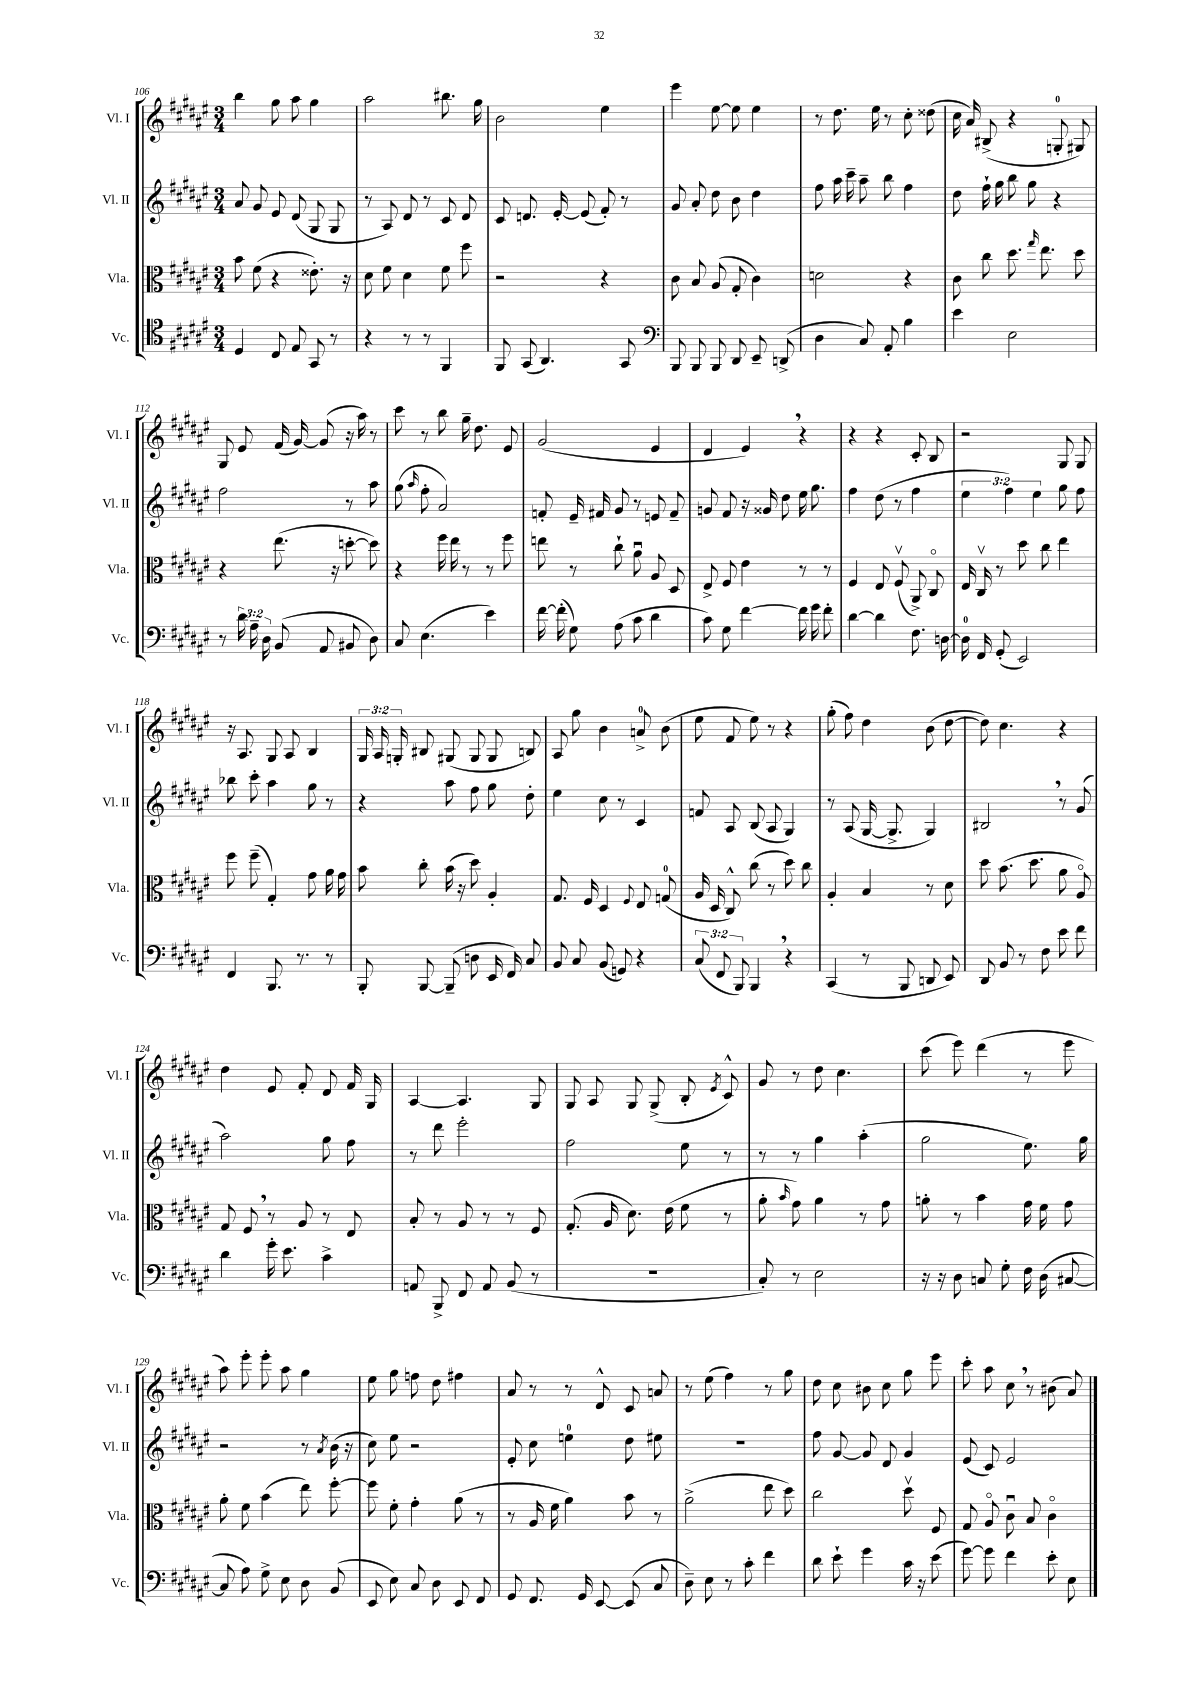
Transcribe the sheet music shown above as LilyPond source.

<<
\new StaffGroup <<
\new Staff = "s0" \with { instrumentName = "Vl. I" shortInstrumentName = "Vl. I" } {
    \clef treble \key fis \major \numericTimeSignature \time 3/4 \override Staff.TupletNumber.text = #tuplet-number::calc-fraction-text
    \autoBeamOff b''4 gis''8 ais''8 gis''4 |
    ais''2 bis''8. gis''16 |
    b'2 eis''4 |
    eis'''4 eis''8~ eis''8 eis''4 |
    r8 dis''8. eis''16 r8 cis''8-. disis''8( |
    cis''16 ais'16) bis8->( r4 g8-0-. gis8) |
    gis8 eis'8 fis'16( gis'16~) gis'8( r16 ais''16) r8 |
    cis'''8 r8 b''8 gis''16-- dis''8. eis'8 |
    gis'2( eis'4 |
    dis'4 eis'4) \breathe r4 |
    r4 r4 cis'8-. b8 |
    r2 gis8 gis8 |
    r16 ais8. gis8 ais8 b4 |
    \tuplet 3/2 { gis16 ais16 g16-. } bis8 gis8( gis8 gis8 b8) |
    ais8 gis''8 b'4 a'8-0-> b'8( |
    eis''8 fis'8 eis''8) r8 r4 |
    gis''8-.( fis''8) dis''4 b'8( dis''8~ |
    dis''8) cis''4. r4 |
    dis''4 eis'8 fis'8-. dis'8 fis'16 gis16 |
    ais4~ ais4. gis8 |
    gis8 ais8 gis8 gis8->( b8-. \acciaccatura { eis'8 } cis'8-^) |
    gis'8 r8 dis''8 cis''4. |
    cis'''8( eis'''8) dis'''4( r8 eis'''8 |
    ais''8) eis'''8-. eis'''8-. ais''8 gis''4 |
    eis''8 gis''8 f''8 dis''8 fis''4 |
    ais'8 r8 r8 dis'8-^ cis'8 a'8 |
    r8 eis''8( fis''4) r8 gis''8 |
    dis''8 cis''8 bis'8 cis''8 gis''8 eis'''8 |
    cis'''8-. ais''8 cis''8 \breathe r8 bis'8( ais'8) \bar "|." |
}
\new Staff = "s1" \with { instrumentName = "Vl. II" shortInstrumentName = "Vl. II" } {
    \clef treble \key fis \major \numericTimeSignature \time 3/4 \override Staff.TupletNumber.text = #tuplet-number::calc-fraction-text
    \autoBeamOff ais'8 gis'8 eis'8 dis'8( gis8 gis8 |
    r8 ais8) dis'8 r8 cis'8 dis'8 |
    cis'8 d'8. eis'16~-. eis'8( fis'8-.) r8 |
    gis'8 ais'8-. dis''8 b'8 dis''4 |
    fis''8 ais''16 cis'''16-- ais''8-- b''8 fis''4 |
    dis''8 fis''16-! gis''16 b''8 gis''8 r4 |
    fis''2 r8 ais''8 |
    gis''8( \grace { ais''16 } fis''8-. ais'2) |
    f'8-. eis'16-- fis'16 gis'8 r8 e'8 fis'8-- |
    g'8 fis'8 r16 gisis'16 dis''8 eis''16 gis''8. |
    fis''4 dis''8( r8 fis''4 |
    \tuplet 3/2 { eis''4 fis''4) eis''4 } gis''8 fis''8 |
    bes''8 cis'''8-. ais''4 gis''8 r8 |
    r4 ais''8 fis''8 gis''8 dis''8-. |
    eis''4 cis''8 r8 cis'4 |
    f'8 ais8 b8( ais8 gis4) |
    r8 ais8( gis16~ gis8.-> gis4) |
    bis2 \breathe r8 gis'8( |
    ais''2) gis''8 fis''8 |
    r8 dis'''8 eis'''2-. |
    fis''2 eis''8 r8 |
    r8 r8 gis''4 ais''4-.( |
    gis''2 eis''8.) gis''16 |
    r2 r8 \acciaccatura { ais'8 } b'16( r16 |
    cis''8) eis''8 r2 |
    eis'8-. cis''8 e''4-0 dis''8 eis''8 |
    R2. |
    fis''8 gis'8~ gis'8 dis'8 gis'4 |
    eis'8( cis'8) eis'2 \bar "|." |
}
\new Staff = "s2" \with { instrumentName = "Vla." shortInstrumentName = "Vla." } {
    \clef alto \key fis \major \numericTimeSignature \time 3/4
    \autoBeamOff b'8 fis'8( r4 eisis'8.-.) r16 |
    dis'8 fis'8 dis'4 fis'8 fis''8 |
    r2 r4 |
    cis'8 b8 ais8( gis8-. cis'4) |
    d'2 r4 |
    cis'8 cis''8 dis''8. \grace { gis''16 } eis''8. dis''8 |
    r4 eis''8.( r16 d''8~-. d''8) |
    r4 fis''16 eis''16 r8 r8 fis''8 |
    e''8 r8 cis''8-! ais'8\downbow ais8 dis8 |
    eis8-> fis8 eis'4 r8 r8 |
    fis4 eis8 fis8\upbow( ais,8->) cis8\flageolet |
    eis16 cis16\upbow r8 dis''8 cis''8 eis''4 |
    fis''8 fis''8--( gis4-.) gis'8 ais'16 gis'16 |
    b'8 cis''8-. b'16( r16 dis''8) ais4-. |
    gis8. fis16 dis4 \appoggiatura { fis8 } eis8 g8-0( |
    ais16 dis16 cis8-^) cis''8( r8 dis''8) cis''8 |
    ais4-. b4 r8 dis'8 |
    dis''8 b'8.( dis''8. ais'8 ais8\flageolet) |
    gis8 fis8 \breathe r8 ais8 r8 eis8 |
    b8-. r8 ais8 r8 r8 fis8 |
    gis8.-.( ais16 dis'8.) eis'16( fis'8 r8 |
    ais'8-. \grace { b'16 } gis'8) ais'4 r8 gis'8 |
    a'8-. r8 b'4 gis'16 fis'16 gis'8 |
    ais'8-. fis'8 b'4( eis''8) fis''8~-. |
    fis''8 fis'8-. gis'4-. ais'8( r8 |
    r8 ais16 fis'16 ais'4) b'8 r8 |
    ais'2->( eis''8 dis''8) |
    cis''2 dis''8\upbow fis8 |
    gis8 ais8\flageolet cis'8\downbow b8 cis'4\flageolet \bar "|." |
}
\new Staff = "s3" \with { instrumentName = "Vc." shortInstrumentName = "Vc." } {
    \clef tenor \key fis \major \numericTimeSignature \time 3/4 \override Staff.TupletNumber.text = #tuplet-number::calc-fraction-text
    \autoBeamOff dis4 cis8 eis8 gis,8 r8 |
    r4 r8 r8 fis,4 |
    fis,8 gis,8( ais,4.) gis,8 |
    \clef bass b,,8 b,,8 b,,8 dis,8 eis,8-- d,8->( |
    dis4 cis8) ais,8-. b4 |
    eis'4 eis2 |
    r8 \tuplet 3/2 { dis'16 ais16-- dis16 } b,8( ais,8 bis,8 dis8) |
    cis8 eis4.( eis'4) |
    fis'16~ fis'16-.( gis8) ais8( cis'8 dis'4 |
    cis'8) gis8 fis'4~ fis'16 gis'16 fis'8-. |
    dis'4~ dis'4 fis8. d16~ |
    d16-0 fis,16 gis,8-.( eis,2) |
    fis,4 b,,8. r8. r8 |
    b,,8-. b,,8~ b,,8--( d8 eis,16 fis,16) cis8 |
    b,8 cis8 b,8( g,8) r4 |
    \tuplet 3/2 { cis8( fis,8 b,,8) } b,,4 \breathe r4 |
    cis,4( r8 b,,8 d,8 eis,8) |
    dis,8 b,8 r8 fis8 eis'8 fis'8 |
    dis'4 gis'16-. eis'8. cis'4-> |
    a,8 b,,8-> fis,8 a,8 b,8( r8 |
    R2. |
    cis8-.) r8 eis2 |
    r16 r16 dis8 c8 gis8-. fis16 dis16( cis8~ |
    cis8 ais8) gis8-> eis8 dis8 b,8( |
    eis,8 eis8) cis8 dis8 eis,8 fis,8 |
    gis,8 fis,8. gis,16 eis,8~ eis,8( cis8 |
    dis8--) eis8 r8 cis'8-. fis'4 |
    dis'8 eis'8-! gis'4 cis'16 r16 eis'8( |
    gis'8~) gis'8 fis'4 eis'8-. eis8 \bar "|." |
}
>>
>>
\layout { \context { \Score currentBarNumber = #106 } }
